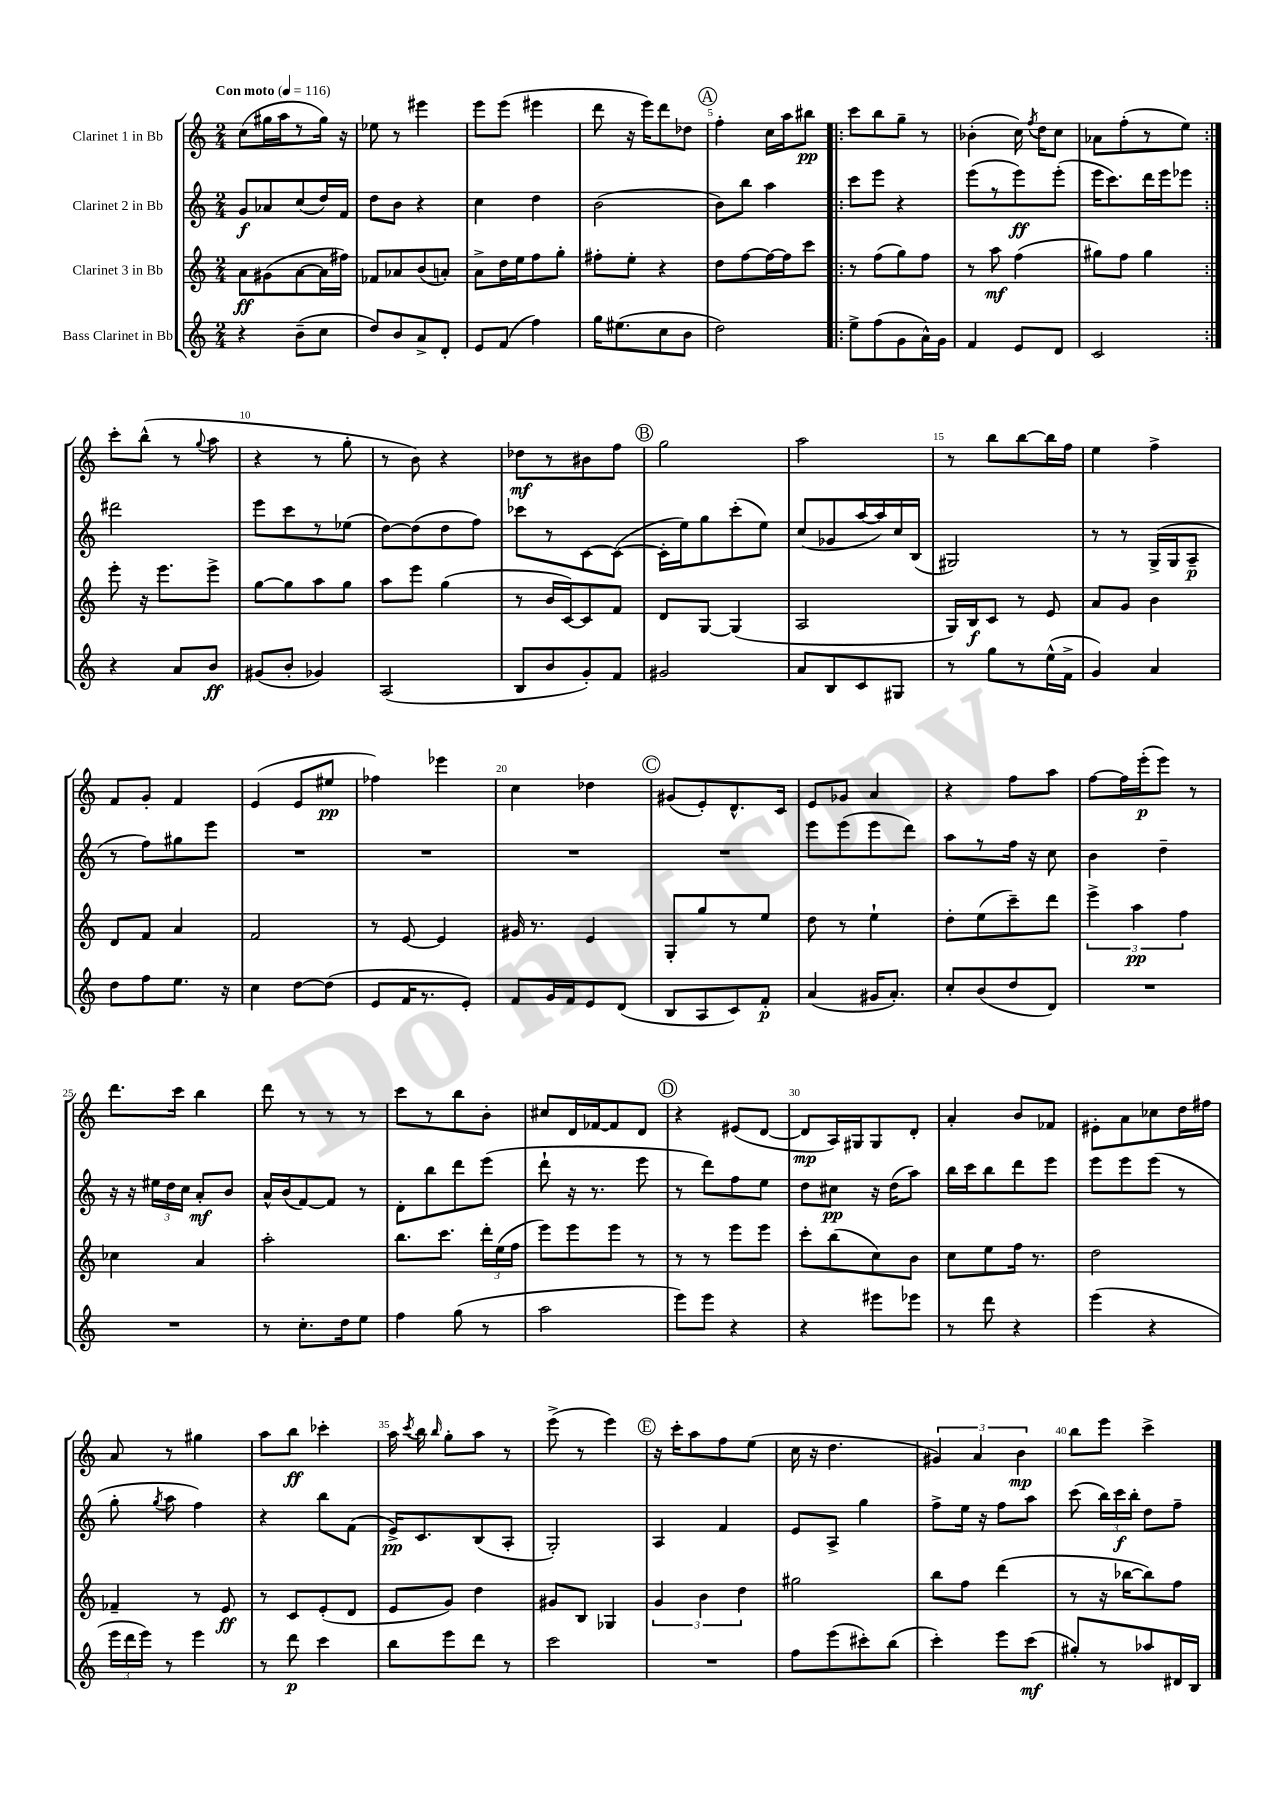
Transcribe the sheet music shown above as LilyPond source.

<<
\new StaffGroup <<
\new Staff = "s0" \with { instrumentName = "Clarinet 1 in Bb" } {
    \clef treble \key c \major \numericTimeSignature \time 2/4 \tempo "Con moto" 4 = 116
    \autoBeamOff c''8[( gis''16 a''16 r8 gis''16]) r16 |
    ees''8 r8 eis'''4 |
    e'''8[ e'''8]( eis'''4 |
    d'''8 r16 e'''16[) d'''8 des''8] |
    \mark \markup { \circle "A" } f''4-. c''16[ a''16 bis''8]\pp |
    \repeat volta 2 { c'''8[ b''8 g''8]-- r8 |
    bes'4-.( c''16) \acciaccatura { f''8 } d''16[ c''8] |
    aes'8[ f''8-.( r8 e''8]) | }
    c'''8[-. b''8]-^( r8 \appoggiatura { g''8 } a''8 |
    r4 r8 g''8-. |
    r8 b'8) r4 |
    des''8[\mf r8 bis'8 f''8] |
    \mark \markup { \circle "B" } g''2 |
    a''2 |
    r8 b''8[ b''8~ b''16 f''16] |
    e''4 f''4-> |
    f'8[ g'8]-. f'4 |
    e'4( e'8[ eis''8]\pp |
    fes''4) ees'''4 |
    c''4 des''4 |
    \mark \markup { \circle "C" } gis'8[( e'8-.) d'8.-^ c'16] |
    e'8[ ges'8] a'4 |
    r4 f''8[ a''8] |
    f''8[~ f''16 e'''16-.\p( e'''8]) r8 |
    d'''8.[ c'''16] b''4 |
    d'''8 r8 r8 r8 |
    c'''8[ r8 b''8 b'8]-. |
    cis''8[ d'16 fes'16~ fes'8 d'8] |
    \mark \markup { \circle "D" } r4 eis'8[( d'8]~ |
    d'8[\mp a16) gis16 gis8 d'8]-. |
    a'4-. b'8[ fes'8] |
    eis'8[-. a'8 ces''8 d''16 fis''16] |
    a'8 r8 gis''4 |
    a''8[ b''8]\ff ces'''4-. |
    a''16 \acciaccatura { c'''8 } b''16 \grace { b''16 } g''8[-. a''8] r8 |
    e'''8->( r8 e'''4) |
    \mark \markup { \circle "E" } r16 c'''16[-. a''8 f''8 e''8]( |
    c''16 r16 d''4. |
    \tuplet 3/2 { gis'4) a'4 b'4\mp } |
    b''8[ e'''8] c'''4-> \bar "|." |
}
\new Staff = "s1" \with { instrumentName = "Clarinet 2 in Bb" } {
    \clef treble \key c \major \numericTimeSignature \time 2/4
    \autoBeamOff g'8[\f aes'8 c''8( d''16) f'16] |
    d''8[ b'8] r4 |
    c''4 d''4 |
    b'2( |
    \mark \markup { \circle "A" } b'8[) b''8] a''4 |
    \repeat volta 2 { c'''8[ e'''8] r4 |
    e'''8[( r8 e'''8\ff) e'''8]-.( |
    e'''16[ c'''8.) d'''16 e'''16 ees'''8] | }
    dis'''2 |
    e'''8[ c'''8 r8 ees''8]( |
    d''8[~) d''8( d''8 f''8]) |
    ces'''8[ r8 c'8~ c'8]~( |
    \mark \markup { \circle "B" } c'16[-. e''16) g''8 c'''8-.( e''8]) |
    c''8[( ges'8 a''16~ a''16) c''16 b16]( |
    gis2) |
    r8 r8 g16[->( g16 a8]--\p |
    r8 f''8[) gis''8 e'''8] |
    R2 |
    R2 |
    R2 |
    \mark \markup { \circle "C" } R2 |
    e'''8[ e'''8( e'''8 d'''8]) |
    a''8[ r8 f''16] r16 c''8 |
    b'4 d''4-- |
    r16 r16 \tuplet 3/2 { eis''16[ d''16 c''16] } a'8[-.\mf b'8] |
    a'16[-^ b'16( f'8~) f'8] r8 |
    d'8[-. b''8 d'''8 e'''8]( |
    d'''8-! r16 r8. e'''8 |
    \mark \markup { \circle "D" } r8 d'''8[) f''8 e''8] |
    d''8[ cis''8]\pp r16 d''16[( a''8]) |
    b''16[ c'''16 b''8 d'''8 e'''8] |
    e'''8[ e'''8 e'''8]( r8 |
    g''8-. \acciaccatura { g''8 } a''8 f''4) |
    r4 b''8[ f'8]( |
    e'16[->\pp) c'8. b8( a8]-. |
    g2-.) |
    \mark \markup { \circle "E" } a4 f'4 |
    e'8[ a8]-> g''4 |
    f''8[-> e''16] r16 f''8[ a''8] |
    c'''8( \tuplet 3/2 { b''16[) c'''16\f b''16]-. } d''8[ f''8]-- \bar "|." |
}
\new Staff = "s2" \with { instrumentName = "Clarinet 3 in Bb" } {
    \clef treble \key c \major \numericTimeSignature \time 2/4
    \autoBeamOff a'8[\ff gis'8( a'8~ a'16 fis''16]) |
    fes'8[ aes'8 b'8( a'8]-.) |
    a'8[-> d''16 e''16 f''8 g''8]-. |
    fis''8[-. e''8]-. r4 |
    \mark \markup { \circle "A" } d''8[ f''8~ f''16~ f''16 c'''8] |
    \repeat volta 2 { r8 f''8[( g''8) f''8] |
    r8 a''8\mf f''4( |
    gis''8[) f''8] gis''4 | }
    e'''8-. r16 e'''8.[ e'''8]-> |
    g''8[~ g''8 a''8 g''8] |
    a''8[ e'''8] g''4( |
    r8 b'16[ c'16~) c'8 f'8] |
    \mark \markup { \circle "B" } d'8[ g8]~ g4( |
    a2 |
    g16[) b16\f c'8] r8 e'8 |
    a'8[ g'8] b'4 |
    d'8[ f'8] a'4 |
    f'2 |
    r8 e'8~ e'4 |
    gis'16 r8. e'4 |
    \mark \markup { \circle "C" } g8[-. g''8 r8 e''8] |
    d''8 r8 e''4-! |
    d''8[-. e''8( c'''8--) d'''8] |
    \tuplet 3/2 { e'''4-> a''4\pp f''4 } |
    ces''4 a'4 |
    a''2-. |
    b''8.[ c'''8.] \tuplet 3/2 { d'''16[-. e''16( f''16] } |
    e'''8[) e'''8 e'''8] r8 |
    \mark \markup { \circle "D" } r8 r8 e'''8[ e'''8] |
    c'''8[-. b''8( c''8) b'8] |
    c''8[ e''8 f''16] r8. |
    d''2 |
    fes'4-- r8 e'8\ff |
    r8 c'8[ e'8-.( d'8] |
    e'8[ g'8]) d''4 |
    gis'8[ b8] ges4 |
    \mark \markup { \circle "E" } \tuplet 3/2 { g'4 b'4 d''4 } |
    gis''2 |
    b''8[ f''8] d'''4( |
    r8 r16 bes''16[~ bes''8) f''8] \bar "|." |
}
\new Staff = "s3" \with { instrumentName = "Bass Clarinet in Bb" } {
    \clef treble \key c \major \numericTimeSignature \time 2/4
    \autoBeamOff r4 b'8[--( c''8] |
    d''8[) b'8 a'8-> d'8]-. |
    e'8[ f'8]( f''4) |
    g''16[ eis''8.( c''8 b'8] |
    \mark \markup { \circle "A" } d''2) |
    \repeat volta 2 { e''8[-> f''8( g'8 a'16-^) g'16] |
    f'4 e'8[ d'8] |
    c'2 | }
    r4 a'8[ b'8]\ff |
    gis'8[( b'8]-. ges'4) |
    a2( |
    b8[ b'8 g'8-.) f'8] |
    \mark \markup { \circle "B" } gis'2 |
    a'8[ b8 c'8 gis8] |
    r8 g''8[ r8 e''16-^( f'16]-> |
    g'4) a'4 |
    d''8[ f''8 e''8.] r16 |
    c''4 d''8[~ d''8]( |
    e'8[ f'16 r8. e'8]-.) |
    f'8[ g'16 f'16 e'8 d'8]( |
    \mark \markup { \circle "C" } b8[ a8 c'8) f'8]-.\p |
    a'4( gis'16[ a'8.]-.) |
    c''8[-. b'8( d''8 d'8]) |
    R2 |
    R2 |
    r8 c''8.[-. d''16 e''8] |
    f''4 g''8( r8 |
    a''2 |
    \mark \markup { \circle "D" } e'''8[) e'''8] r4 |
    r4 eis'''8[ ees'''8] |
    r8 d'''8 r4 |
    e'''4( r4 |
    \tuplet 3/2 { e'''16[ d'''16 e'''16]) } r8 e'''4 |
    r8 d'''8\p c'''4 |
    b''8[ e'''8 d'''8] r8 |
    c'''2 |
    \mark \markup { \circle "E" } R2 |
    f''8[ e'''8( cis'''8-.) b''8]( |
    c'''4-.) e'''8[ c'''8]\mf( |
    gis''8[-.) r8 aes''8 dis'16 b16] \bar "|." |
}
>>
>>
\layout { \context { \Score \override BarNumber.break-visibility = ##(#f #t #t) barNumberVisibility = #(every-nth-bar-number-visible 5) } }
